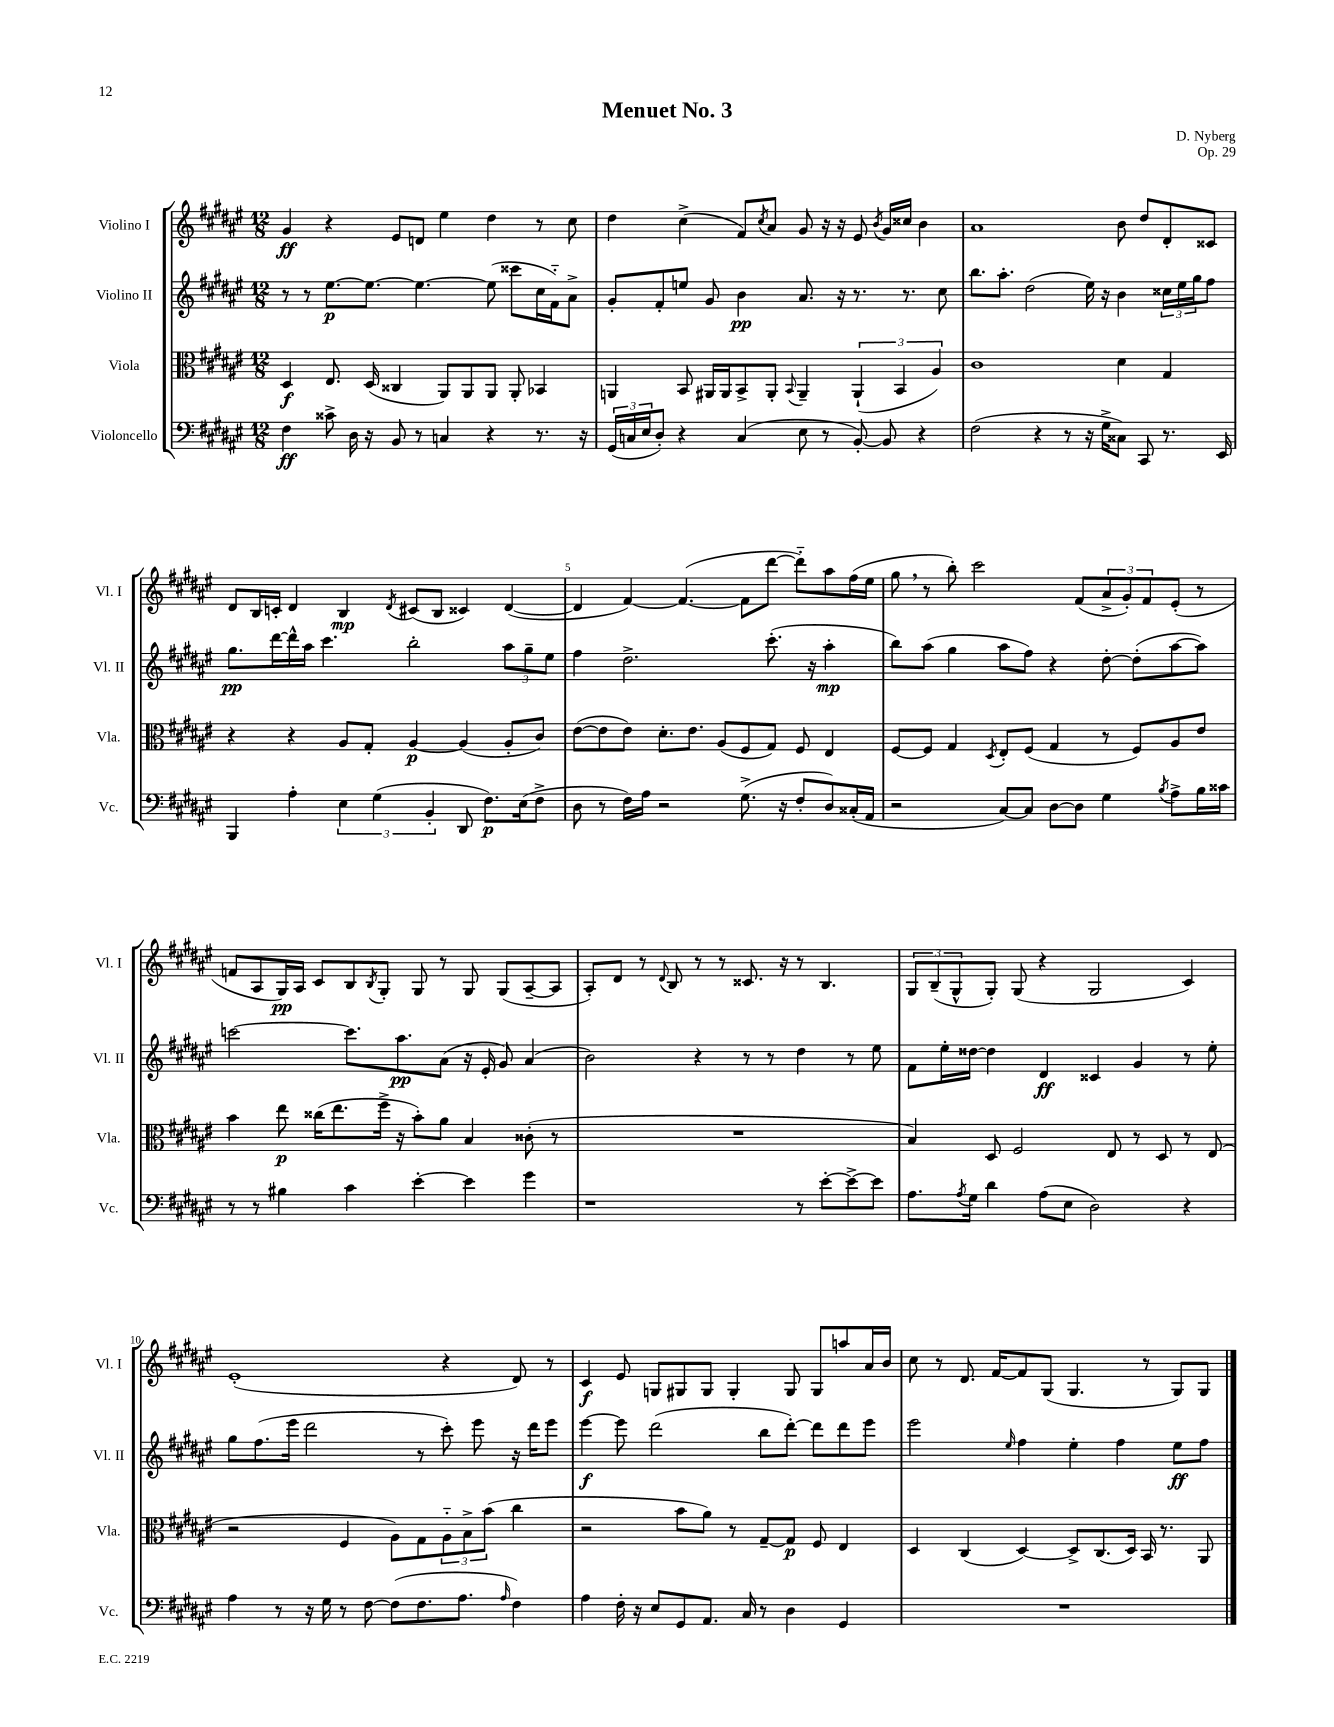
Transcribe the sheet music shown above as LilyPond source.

\header { title = "Menuet No. 3" composer = "D. Nyberg" opus = "Op. 29" }
<<
\new StaffGroup <<
\new Staff = "s0" \with { instrumentName = "Violino I" shortInstrumentName = "Vl. I" } {
    \clef treble \key fis \major \numericTimeSignature \time 12/8
    gis'4\ff r4 eis'8 d'8 eis''4 dis''4 r8 cis''8 |
    dis''4 cis''4->( fis'8) \acciaccatura { cis''8 } ais'8 gis'8 r16 r16 eis'8 \acciaccatura { b'8 } gis'16 cisis''16 b'4 |
    ais'1 b'8 dis''8 dis'8-. cisis'8 |
    dis'8 b16 c'16-. dis'4 b4\mp \acciaccatura { dis'8 } cis'8( b8 cisis'4) dis'4~( |
    dis'4 fis'4~) fis'4.~( fis'8 dis'''8~ dis'''8-_) ais''8 fis''16( eis''16 |
    gis''8 \breathe r8 b''8-.) cis'''2 fis'8( \tuplet 3/2 { ais'8-> gis'8-.) fis'8 } eis'8-.( r8 |
    f'8 ais8 gis16\pp) ais16 cis'8 b8 \acciaccatura { b8 } gis8-. gis8 r8 gis8 gis8( ais8~-- ais8 |
    ais8-.) dis'8 r8 \appoggiatura { dis'8 } b8 r8 r8 cisis'8. r16 r8 b4. |
    \tuplet 3/2 { gis8 b8--( gis8-^ } gis8-.) gis8( r4 gis2 cis'4) |
    eis'1-.( r4 dis'8) r8 |
    cis'4\f eis'8 g8 gis8 gis8 gis4-. gis8 gis8 a''8 ais'16 b'16 |
    cis''8 r8 dis'8. fis'16~ fis'8 gis8( gis4. r8 gis8) gis8 \bar "|." |
}
\new Staff = "s1" \with { instrumentName = "Violino II" shortInstrumentName = "Vl. II" } {
    \clef treble \key fis \major \numericTimeSignature \time 12/8
    r8 r8 eis''8.~\p eis''8.~ eis''4.~ eis''8( cisis'''8 cis''16 fis'16-_) ais'8-> |
    gis'8-. fis'8-. e''8 gis'8 b'4\pp ais'8. r16 r8. r8. cis''8 |
    b''8. ais''8.-. dis''2( eis''16) r16 b'4 \tuplet 3/2 { cisis''16 eis''16 gis''16 } fis''8 |
    gis''8.\pp dis'''16~ dis'''16-^ ais''16 cis'''4. b''2-. \tuplet 3/2 { ais''8 gis''8-- eis''8 } |
    fis''4 dis''2.-> cis'''8.-.( r16 ais''4-.\mp |
    b''8) ais''8( gis''4 ais''8 fis''8) r4 dis''8~-. dis''8-.( ais''8~ ais''8) |
    c'''2~ c'''8. ais''8.\pp ais'8( r16 eis'16-. gis'8) ais'4( |
    b'2) r4 r8 r8 dis''4 r8 eis''8 |
    fis'8 eis''16-. disis''16~ disis''4 dis'4\ff cisis'4 gis'4 r8 eis''8-. |
    gis''8 fis''8.( eis'''16 dis'''2 r8 cis'''8-.) eis'''8 r16 dis'''16 eis'''8 |
    eis'''4~\f eis'''8 dis'''2( b''8 dis'''8~-.) dis'''8 dis'''8 eis'''8 |
    eis'''2 \grace { eis''16 } fis''4 eis''4-. fis''4 eis''8\ff fis''8 \bar "|." |
}
\new Staff = "s2" \with { instrumentName = "Viola" shortInstrumentName = "Vla." } {
    \clef alto \key fis \major \numericTimeSignature \time 12/8
    dis4\f eis8. dis16( cisis4 ais,8) ais,8 ais,8 ais,8-. bes,4 |
    a,4 b,8 ais,16 ais,16 b,8-> ais,8-. \appoggiatura { b,8 } ais,4-- \tuplet 3/2 { ais,4-!( b,4 ais4) } |
    cis'1 dis'4 gis4 |
    r4 r4 ais8 gis8-. ais4~\p ais4( ais8-. cis'8) |
    eis'8~( eis'8 eis'8) dis'8.-. eis'8. ais8( fis8 gis8) fis8 eis4 |
    fis8~ fis8 gis4 \acciaccatura { dis8 } eis8-. fis8( gis4 r8 fis8) ais8 eis'8 |
    b'4 eis''8\p cisis''16( eis''8. fis''16-> r16 b'8-.) ais'8 b4 cisis'8-.( r8 |
    R1. |
    b4) dis8 fis2 eis8 r8 dis8 r8 eis8( |
    r2 fis4 ais8) gis8 \tuplet 3/2 { ais8-_ b8-> b'8( } cis''4 |
    r2 b'8 ais'8) r8 gis8~-- gis8\p fis8 eis4 |
    dis4 cis4( dis4~) dis8-> cis8.( dis16) b,16 r8. ais,8 \bar "|." |
}
\new Staff = "s3" \with { instrumentName = "Violoncello" shortInstrumentName = "Vc." } {
    \clef bass \key fis \major \numericTimeSignature \time 12/8
    fis4\ff cisis'8-> dis16 r16 b,8 r8 c4 r4 r8. r16 |
    \tuplet 3/2 { gis,16( c16 eis16 } dis8-.) r4 c4( eis8 r8 b,8~-.) b,8 r4 |
    fis2( r4 r8 r16 gis16-> cisis8) cis,8 r8. eis,16 |
    b,,4 ais4-. \tuplet 3/2 { eis4 gis4( b,4-. } dis,8 fis8.\p) eis16( fis8-> |
    dis8 r8 fis16) ais16 r2 gis8.->( r16 fis8-. dis8) cisis16-.( ais,16 |
    r2 cis8~) cis8 dis8~ dis8 gis4 \acciaccatura { b8 } ais8-> b16 cisis'16 |
    r8 r8 bis4 cis'4 eis'4~-. eis'4 gis'4 |
    r1 r8 eis'8~-. eis'8~-> eis'8 |
    ais8. \acciaccatura { ais8 } gis16 dis'4 ais8( eis8 dis2) r4 |
    ais4 r8 r16 gis16 r8 fis8~ fis8( fis8. ais8. \grace { ais16 } fis4) |
    ais4 fis16-. r16 eis8 gis,8 ais,8. cis16 r8 dis4 gis,4 |
    R1. \bar "|." |
}
>>
>>
\layout { \context { \Score \override BarNumber.break-visibility = ##(#f #t #t) barNumberVisibility = #(every-nth-bar-number-visible 5) } }
